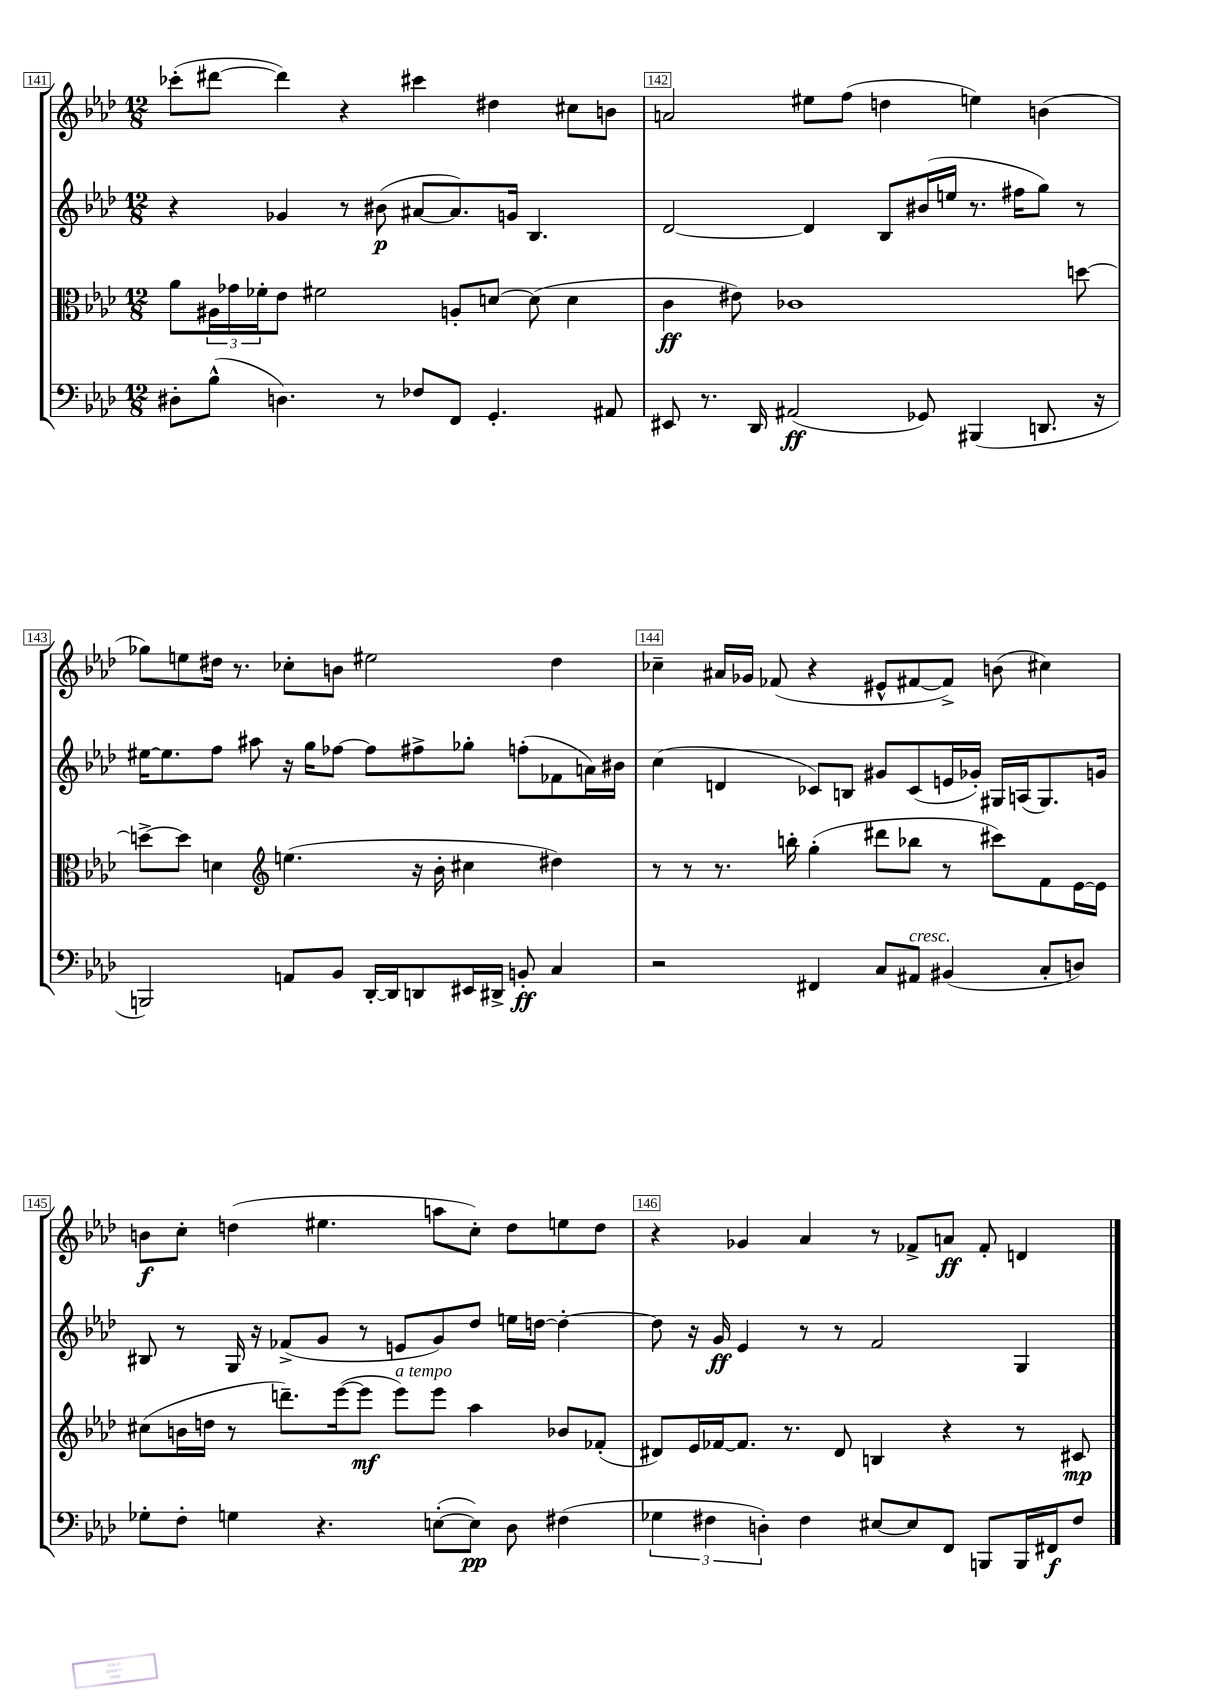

**kern	**dynam	**kern	**dynam	**kern	**dynam	**kern	**dynam
*part4	*part4	*part3	*part3	*part2	*part2	*part1	*part1
*staff4	*staff4	*staff3	*staff3	*staff2	*staff2	*staff1	*staff1
*clefF4	*	*clefC3	*	*clefG2	*	*clefG2	*
*k[b-e-a-d-]	*	*k[b-e-a-d-]	*	*k[b-e-a-d-]	*	*k[b-e-a-d-]	*
*M12/8	*	*M12/8	*	*M12/8	*	*M12/8	*
=141	=141	=141	=141	=141	=141	=141	=141
8D#X'\L	.	8a-\L	.	4r	.	(8ccc-X'\L	.
(8B-^^\J	.	24A#X\L	.	.	.	[8ddd#X\J	.
.	.	24g-X\	.	.	.	.	.
.	.	24f-X'\J	.	.	.	.	.
4.Dn\)	.	8e-\J	.	4g-X/	.	4ddd#\])	.
.	.	2f#X\	.	.	.	.	.
.	.	.	.	8r	.	4r	.
8r	.	.	.	(8b#X\	p	.	.
8F-X/L	.	.	.	[8a#X/L	.	4ccc#X\	.
8FF/J	.	8An'/L	.	8.a#/])	.	.	.
4.GG'/	.	[8dn/J	.	.	.	4dd#X\	.
.	.	.	.	16gn/Jk	.	.	.
.	.	(8d\]	.	4.B-/	.	.	.
.	.	4d\	.	.	.	8cc#X\L	.
8AA#X/	.	.	.	.	.	8bn\J	.
=142	=142	=142	=142	=142	=142	=142	=142
8EE#X/	.	4c\	ff	[2d-/	.	2an/	.
8.r	.	.	.	.	.	.	.
.	.	8e#X\)	.	.	.	.	.
16DD-/	.	.	.	.	.	.	.
(2AA#X/	ff	1c-X	.	.	.	.	.
.	.	.	.	4d-/]	.	8ee#X\L	.
.	.	.	.	.	.	(8ff\J	.
.	.	.	.	8B-/L	.	4ddn\	.
8GG-X/)	.	.	.	(16b#X/L	.	.	.
.	.	.	.	16een/JJ	.	.	.
(4BBB#X/	.	.	.	8.r	.	4een\)	.
.	.	.	.	16ff#X\KL	.	.	.
8.DDn/	.	.	.	8gg\J)	.	(4bn\	.
.	.	[8ddn\	.	8r	.	.	.
16r	.	.	.	.	.	.	.
!!LO:LB:g=z
=143	=143	=143	=143	=143	=143	=143	=143
2BBBn/)	.	8ddn^\L_	.	[16ee#X\KL	.	8gg-X\L)	.
.	.	.	.	8.ee#\]	.	.	.
.	.	8dd\J]	.	.	.	8een\	.
.	.	4dn\	.	8ff\J	.	16dd#X\Jk	.
.	.	.	.	.	.	8.r	.
.	.	.	.	8aa#X\	.	.	.
*	*	*clefG2	*	*	*	*	*
8AAn/L	.	(4.een\	.	16r	.	8cc-X'\L	.
.	.	.	.	16gg\KL	.	.	.
8BB-/J	.	.	.	[8ff-X\J	.	8bn\J	.
[16DD-'/LL	.	.	.	8ff-\L]	.	2ee#X\	.
16DD-/J]	.	.	.	.	.	.	.
8DDn/	.	16r	.	8ff#X^\	.	.	.
.	.	16b-'\	.	.	.	.	.
16EE#X/L	.	4cc#X\	.	8gg-X'\J	.	.	.
16DD#X^/JJ	.	.	.	.	.	.	.
8BBn'/	ff	.	.	(8ffn'\L	.	.	.
4C/	.	4dd#X\)	.	8f-X\	.	4dd#\	.
.	.	.	.	16an\L)	.	.	.
.	.	.	.	16b#X\JJ	.	.	.
=144	=144	=144	=144	=144	=144	=144	=144
2r	.	8r	.	(4cc\	.	4cc-X~\	.
.	.	8r	.	.	.	.	.
.	.	8.r	.	4dn/	.	16a#X/LL	.
.	.	.	.	.	.	16g-X/JJ	.
.	.	.	.	.	.	(8f-X/	.
.	.	16bbn'\	.	.	.	.	.
4FF#X/	.	(4gg'\	.	8c-X/L)	.	4r	.
.	.	.	.	8Bn/J	.	.	.
8C/L	.	8ddd#X\L	.	8g#X/L	.	8e#X^^/L	.
!LO:TX:a:i:t=cresc.	!	!	!	!	!	!	!
8AA#X/J	.	8bb-X\J	.	(8c-/	.	[8f#X/	.
(4BB#X/	.	8r	.	16en/L	.	8f#^/J])	.
.	.	.	.	16g-X'/JJ)	.	.	.
.	.	8ccc#X\L)	.	16G#X/LL	.	(8bn\	.
.	.	.	.	(16An/J	.	.	.
8C'/L	.	8f\	.	8.G#/)	.	4cc#X\)	.
8Dn/J)	.	[16e-\L	.	.	.	.	.
.	.	16e-\JJ]	.	16gn/Jk	.	.	.
!!LO:LB:g=z
=145	=145	=145	=145	=145	=145	=145	=145
8G-X'\L	.	(8cc#X\L	.	8B#X/	.	8bn\L	f
8F'\J	.	16bn\L	.	8r	.	8cc'\J	.
.	.	16ddn\JJ	.	.	.	.	.
4Gn\	.	8r	.	16G/	.	(4ddn\	.
.	.	.	.	16r	.	.	.
.	.	8.dddn~\L)	.	(8f-X^/L	.	.	.
4.r	.	.	.	8g/J	.	4.ee#X\	.
.	.	([16eee-\k	.	.	.	.	.
.	.	8eee-\J]	mf	8r	.	.	.
!	!	!LO:TX:a:i:t=a tempo	!	!	!	!	!
.	.	8eee-\L)	.	8en/L	.	.	.
([8En'\L	.	8eee-\J	.	8g/)	.	8aan\L	.
8E\J])	pp	4aa-\	.	8dd-/J	.	8cc'\J)	.
8D-\	.	.	.	16een\LL	.	8dd\L	.
.	.	.	.	[16ddn\JJ	.	.	.
(4F#X\	.	8b-X/L	.	4dd'\_	.	8een\	.
.	.	(8f-X'/J	.	.	.	8dd\J	.
=146	=146	=146	=146	=146	=146	=146	=146
6G-X\	.	8d#X/L)	.	8dd\]	.	4r	.
.	.	16e-/L	.	16r	.	.	.
6F#X\	.	.	.	.	.	.	.
.	.	[16f-X/J	.	16g/	ff	.	.
.	.	8.f-/J]	.	4e-/	.	4g-X/	.
6Dn'\)	.	.	.	.	.	.	.
.	.	8.r	.	.	.	.	.
4F#\	.	.	.	8r	.	4a-/	.
.	.	8d#/	.	8r	.	.	.
[8E#X/L	.	4Bn/	.	2f/	.	8r	.
8E#/]	.	.	.	.	.	8f-X^/L	.
8FF/J	.	4r	.	.	.	8an/J	ff
8BBBn/L	.	.	.	.	.	8f-'/	.
16BBB/L	.	8r	.	4G/	.	4dn/	.
16FF#X/J	f	.	.	.	.	.	.
8F#/J	.	8c#X/	mp	.	.	.	.
==	==	==	==	==	==	==	==
*-	*-	*-	*-	*-	*-	*-	*-
